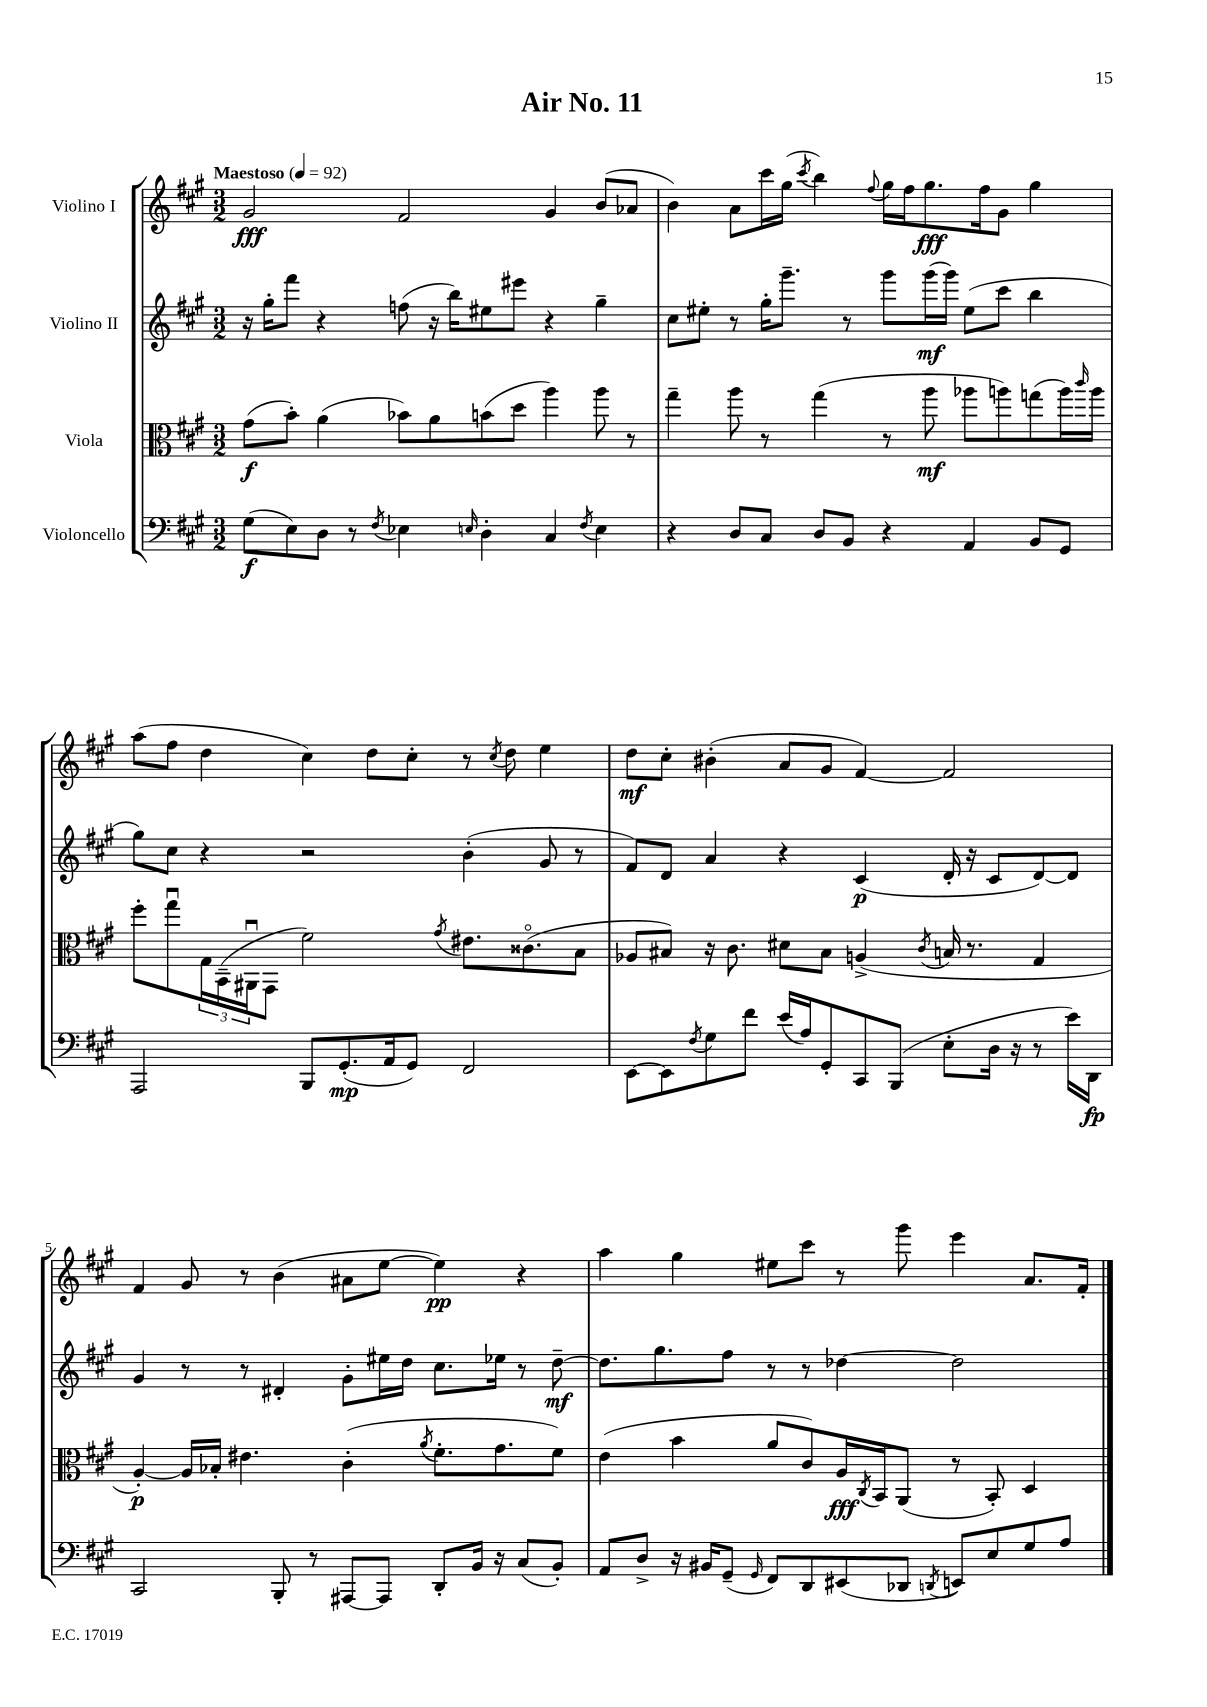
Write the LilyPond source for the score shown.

\header { title = "Air No. 11" }
<<
\new StaffGroup <<
\new Staff = "s0" \with { instrumentName = "Violino I" } {
    \clef treble \key a \major \numericTimeSignature \time 3/2 \tempo "Maestoso" 4 = 92
    gis'2\fff fis'2 gis'4 b'8( aes'8 |
    b'4) a'8 cis'''16 gis''16( \acciaccatura { cis'''8 } b''4) \appoggiatura { fis''8 } gis''16 fis''16 gis''8.\fff fis''16 gis'8 gis''4 |
    a''8( fis''8 d''4 cis''4) d''8 cis''8-. r8 \acciaccatura { cis''8 } d''8 e''4 |
    d''8\mf cis''8-. bis'4-.( a'8 gis'8 fis'4~) fis'2 |
    fis'4 gis'8 r8 b'4( ais'8 e''8~ e''4\pp) r4 |
    a''4 gis''4 eis''8 cis'''8 r8 gis'''8 e'''4 a'8. fis'16-. \bar "|." |
}
\new Staff = "s1" \with { instrumentName = "Violino II" } {
    \clef treble \key a \major \numericTimeSignature \time 3/2
    r16 gis''16-. fis'''8 r4 f''8( r16 b''16) eis''8 eis'''8 r4 gis''4-- |
    cis''8 eis''8-. r8 gis''16-. gis'''8.-- r8 gis'''8 gis'''16\mf( gis'''16) eis''8( cis'''8 b''4 |
    gis''8) cis''8 r4 r2 b'4-.( gis'8 r8 |
    fis'8) d'8 a'4 r4 cis'4\p( d'16-. r16 cis'8 d'8~) d'8 |
    gis'4 r8 r8 dis'4-. gis'8-. eis''16 d''16 cis''8. ees''16 r8 d''8~--\mf |
    d''8. gis''8. fis''8 r8 r8 des''4~ des''2 \bar "|." |
}
\new Staff = "s2" \with { instrumentName = "Viola" } {
    \clef alto \key a \major \numericTimeSignature \time 3/2
    gis'8\f( b'8-.) a'4( bes'8) a'8 b'8( d''8 a''4) a''8 r8 |
    gis''4-- a''8 r8 gis''4( r8 a''8\mf aes''8 a''8) g''8( a''16) \grace { cis'''16 } a''16 |
    fis''8-. gis''8\downbow \tuplet 3/2 { gis16 b,16--( ais,16\downbow } gis,8 fis'2) \acciaccatura { gis'8 } eis'8. cisis'8.\flageolet( b8 |
    aes8 bis8) r16 cis'8. dis'8 bis8 a4->( \acciaccatura { cis'8 } b16 r8. gis4 |
    a4~-.\p) a16 bes16-. eis'4. cis'4-.( \acciaccatura { a'8 } fis'8.-. gis'8. fis'8) |
    e'4( b'4 a'8 cis'8) a16\fff \acciaccatura { cis8 } b,16 a,8( r8 b,8-.) d4 \bar "|." |
}
\new Staff = "s3" \with { instrumentName = "Violoncello" } {
    \clef bass \key a \major \numericTimeSignature \time 3/2
    gis8\f( e8) d8 r8 \acciaccatura { fis8 } ees4 \grace { e16 } d4-. cis4 \acciaccatura { fis8 } e4 |
    r4 d8 cis8 d8 b,8 r4 a,4 b,8 gis,8 |
    a,,2 b,,8 gis,8.-.\mp( a,16 gis,8) fis,2 |
    e,8~ e,8 \acciaccatura { fis8 } gis8 fis'8 e'16( a16) gis,8-. cis,8 b,,8( e8-. d16 r16 r8 e'16) d,16\fp |
    cis,2 b,,8-. r8 ais,,8~ ais,,8 d,8-. b,16 r16 cis8( b,8-.) |
    a,8 d8-> r16 bis,16 gis,8--( \grace { gis,16 } fis,8) d,8 eis,8( des,8 \acciaccatura { d,8 } e,8) e8 gis8 a8 \bar "|." |
}
>>
>>
\layout { \context { \Score \override BarNumber.break-visibility = ##(#f #t #t) barNumberVisibility = #(every-nth-bar-number-visible 5) } }
